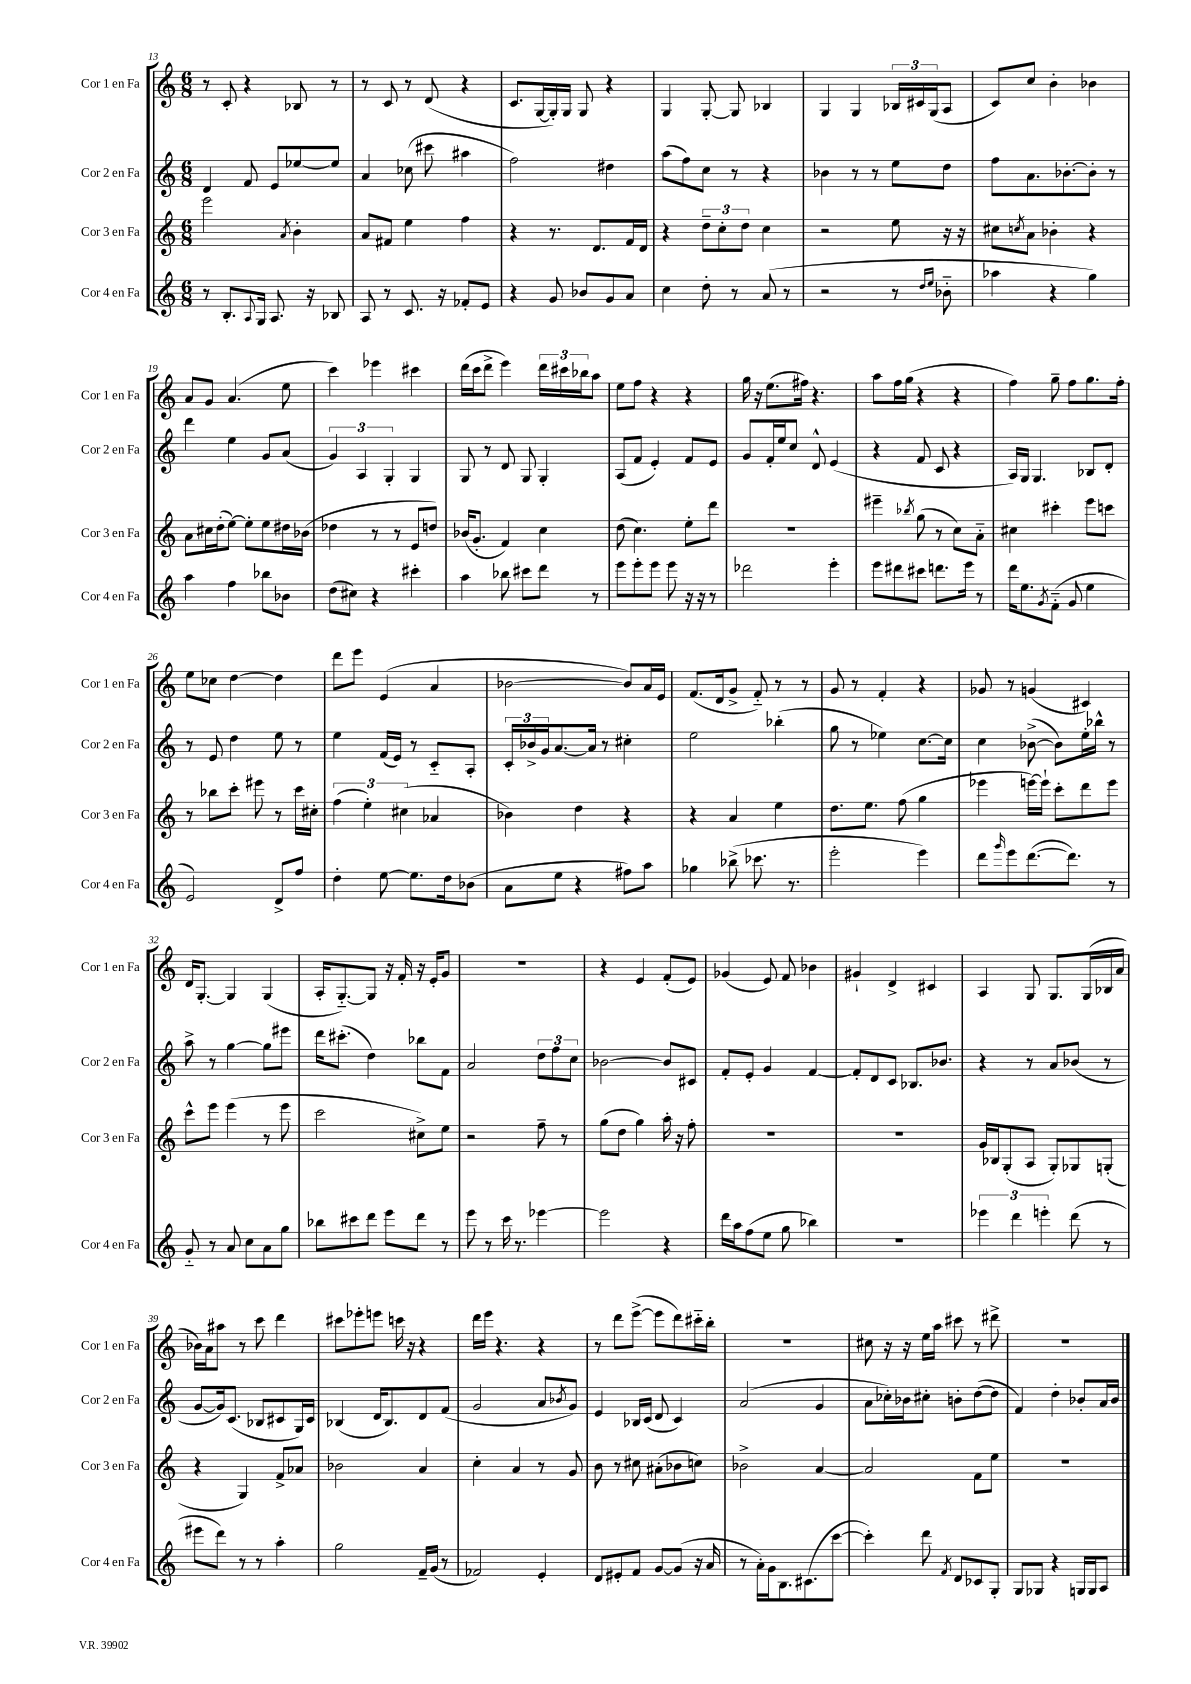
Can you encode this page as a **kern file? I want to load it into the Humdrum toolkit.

**kern	**kern	**kern	**kern
*staff4	*staff3	*staff2	*staff1
*clefG2	*clefG2	*clefG2	*clefG2
*k[]	*k[]	*k[]	*k[]
*M6/8	*M6/8	*M6/8	*M6/8
8r	2eee	4d	8r
8.B'	.	.	8c'
.	.	8f	4r
8qqA	.	.	.
16G	.	.	.
8.A	.	8e	.
.	8qa	.	.
.	4b'	[8ee-	8B-
16r	.	.	.
8B-	.	8ee-]	8r
=	=	=	=
8A	8a	4a	8r
8r	8f#	.	8c
8.c	4ee	(8cc-	8r
.	.	8ccc#	(8d
16r	.	.	.
8f-'	4ff	4aa#	4r
8e	.	.	.
=	=	=	=
4r	4r	2ff)	8.c
.	.	.	[16G
8g	8.r	.	16G'])
.	.	.	16G
8b-	.	.	8G
.	8.d	.	.
8g	.	4dd#	4r
8a	16f	.	.
.	16d	.	.
=	=	=	=
4cc	4r	(8aa	4G
.	.	8ff)	.
8dd'	12dd~	8cc	[8G'
.	12cc'	.	.
8r	.	8r	8G]
.	12dd	.	.
(8a	4cc	4r	4B-
8r	.	.	.
=	=	=	=
2r	2r	4b-	4G
.	.	8r	4G
.	.	8r	.
8r	8ee	8ee	24B-
.	.	.	24c#
.	.	.	(24G
16qqdd	.	.	.
16qqee	.	.	.
8b-'~	16r	8dd	8A
.	16r	.	.
=	=	=	=
4aa-	8cc#	8ff	8c)
.	8qcc	.	.
.	8a	8.a	8cc
4r	4b-'	.	4b'
.	.	[8.b-'	.
4gg)	4r	8b-']	4b-
.	.	8r	.
=	=	=	=
4aa	8a	4ddd	8a
.	16cc#	.	8g
.	(16dd'	.	.
4ff	[8ee)	4ee	(4.a
.	8ee']	.	.
8bb-	8ee	8g	.
8b-	16dd#	(8a	8ee
.	(16b-	.	.
=	=	=	=
(8dd	4dd-	6g)	4ccc)
8cc#)	.	.	.
.	.	6A	.
4r	8r	.	4eee-
.	.	6G'	.
.	8r	.	.
4ccc#'	8e	4G	4ccc#
.	8dd)	.	.
=	=	=	=
4aa	(16b-	8G	(16ddd
.	8.g'	.	16ccc
.	.	8r	8ddd^
8bb-	4f)	8d	4eee)
8ccc#	.	8G	.
8ddd	4cc	4G'	24ddd
.	.	.	24ccc#
.	.	.	24bb-
8r	.	.	8aa
=	=	=	=
8eee	(8dd	(8A	8ee
8eee'	4.cc)	8f	8ff
8eee	.	4e')	4r
8eee	.	.	.
16r	8ee'	8f	4r
16r	.	.	.
8r	8ddd	8e	.
=	=	=	=
2ddd-	2.r	8g	16gg
.	.	.	16r
.	.	16f'	(8.ee
.	.	16ee	.
.	.	8cc	.
.	.	.	16ff#)
.	.	8d^^	4.r
4eee'	.	(4e	.
=	=	=	=
8eee	4eee#~	4r	8aa
8ddd#	.	.	16ff
.	.	.	(16gg
.	8qbb-	.	.
8ccc#	(8gg	8f	4r
8.ddd	8r	8c	.
.	8cc)	4r	4r
16eee	.	.	.
8r	8a'~	.	.
=	=	=	=
16ddd	4cc#	16A)	4ff)
8.ee	.	16G	.
.	.	4.G	.
8qg	.	.	.
(8f'~	4ccc#'	.	8gg~
8g	.	.	8ff
4ee	8eee	8B-	8.gg
.	8ccc	8d'	.
.	.	.	16ff'
=	=	=	=
2e)	8r	8r	8ee
.	8bb-	8e	8cc-
.	8ccc'	4dd	[4dd
.	8eee#	.	.
8d^	8r	8ee	4dd]
8ff	16ccc	8r	.
.	16cc#'	.	.
=	=	=	=
4dd'	(6ff	4ee	8ddd
.	.	.	8eee
.	6ee')	.	.
[8ee	.	(16f	(4e
.	.	16e)	.
.	(6cc#	.	.
8.ee]	.	8r	.
.	4a-	8c'~	4a
16dd	.	.	.
(8b-	.	8A'	.
=	=	=	=
8a	4b-)	24c'	[2b-
.	.	24b-^	.
.	.	24g	.
8ee	.	[8.a	.
4r	4dd	.	.
.	.	16a]	.
.	.	8r	.
8ff#)	4r	4cc#'	8b-])
8aa	.	.	16a
.	.	.	16e
=	=	=	=
4gg-	4r	2ee	(8.f
.	.	.	16d
(8bb-^	4a	.	8g^
8.ccc-	.	.	8f'~)
.	4ee	(4bb-'	8r
8.r	.	.	.
.	.	.	8r
=	=	=	=
2eee'	8.dd	8gg	8g
.	.	8r	8r
.	8.ee	.	.
.	.	4ee-)	4f'
.	(8ff	.	.
4eee)	4gg	[8.cc	4r
.	.	16cc]	.
=	=	=	=
8ddd	4eee-	4cc	8g-
16qqggg	.	.	.
8eee	.	.	8r
([8.ddd	[16eee)	([8b-^	(4g
.	16eee`]	.	.
.	8ccc'	8b-])	.
8.ddd])	.	.	.
.	8ddd	16ee'	4c#)
.	.	16bb-^^	.
8r	8eee	8r	.
=	=	=	=
8g'~	8ccc^^	8aa^	16d
.	.	.	[8.G'
8r	8eee	8r	.
8a	(4eee	[4gg	4G]
8cc	.	.	.
8a	8r	8gg]	(4G
8gg	8eee	8eee#	.
=	=	=	=
8bb-	2ccc	16ddd	16A'
.	.	(8.ccc#'	[8.G'~)
8ccc#	.	.	.
8ddd	.	4dd)	8G]
8eee	.	.	16r
.	.	.	16f'
8ddd	8cc#^)	8bb-	16r
.	.	.	16e'
8r	8ee	8f	8g
=	=	=	=
8eee	2r	2a	2.r
8r	.	.	.
16ccc	.	.	.
8.r	.	.	.
[4eee-	8ff~	12dd	.
.	.	12ff	.
.	8r	.	.
.	.	12cc	.
=	=	=	=
2eee-]	(8gg	[2b-	4r
.	8dd	.	.
.	4gg)	.	4e
4r	16aa'	8b-]	(8f'
.	16r	.	.
.	8ff'	8c#	8e)
=	=	=	=
16ddd	2.r	8f'	(4g-
16aa	.	.	.
(8ff	.	8e'	.
8ee	.	4g	8e)
8gg	.	.	8f
4bb-)	.	[4f	4b-
=	=	=	=
2.r	2.r	8f']	4g#`
.	.	8d	.
.	.	8c	4d^
.	.	8.B-	.
.	.	.	4c#
.	.	8.b-	.
=	=	=	=
6eee-	16g	4r	4A
.	16B-	.	.
.	(8G'	.	.
6ddd	.	.	.
.	8A	8r	8G
6eee'	.	.	.
.	8G')	8a	8.G
(8ddd	8G-	(8b-	.
.	.	.	(16G
8r	(8G'	8r	16B-
.	.	.	16a
=	=	=	=
8eee#	4r	[8g	16b-)
.	.	.	16a
8ddd)	.	16g])	8aa#
.	.	(8.c	.
8r	4G)	.	8r
8r	.	8B-	8ccc
4aa'	8f^	8c#	4ddd
.	8a-	16G)	.
.	.	16c#	.
=	=	=	=
2gg	2b-	(4B-	8ccc#
.	.	.	8eee-'
.	.	16d	8eee
.	.	8.B-)	.
.	.	.	16ccc
.	.	.	16r
16f~	4a	8d	4r
(16g	.	.	.
8r	.	(8f	.
=	=	=	=
2f-)	4cc'	2g	16ddd
.	.	.	16eee
.	.	.	4.r
.	4a	.	.
4e'	8r	8a	4r
.	.	8qb-	.
.	8g	8g)	.
=	=	=	=
8d	8b	4e	8r
8e#'	8r	.	8ddd
8f	8cc#	16B-	([8eee^
.	.	(16c	.
[8g	(8a#'	8d	8eee]
(8g]	8b-	4c)	8ddd)
16r	8cc)	.	16ccc#'~
16a	.	.	16bb'
=	=	=	=
8r	2b-^	(2a	2.r
16a')	.	.	.
16g	.	.	.
8.B	.	.	.
(8.c#	.	.	.
.	[4a	4g	.
[8ccc	.	.	.
=	=	=	=
4ccc'])	2a]	8a	8cc#
.	.	16cc-')	16r
.	.	16b-	16r
8ddd	.	8cc#'	16ee
.	.	.	16aa
8qf	.	.	.
8d	.	8b'	8ccc#
8c-	8f	([8dd	8r
8G'	8ee	8dd]	8ddd#^
=	=	=	=
8G	2.r	4f)	2.r
8G-	.	.	.
4r	.	4dd'	.
16G	.	8b-'	.
16G	.	.	.
8A	.	16a	.
.	.	16b-	.
==	==	==	==
*-	*-	*-	*-
